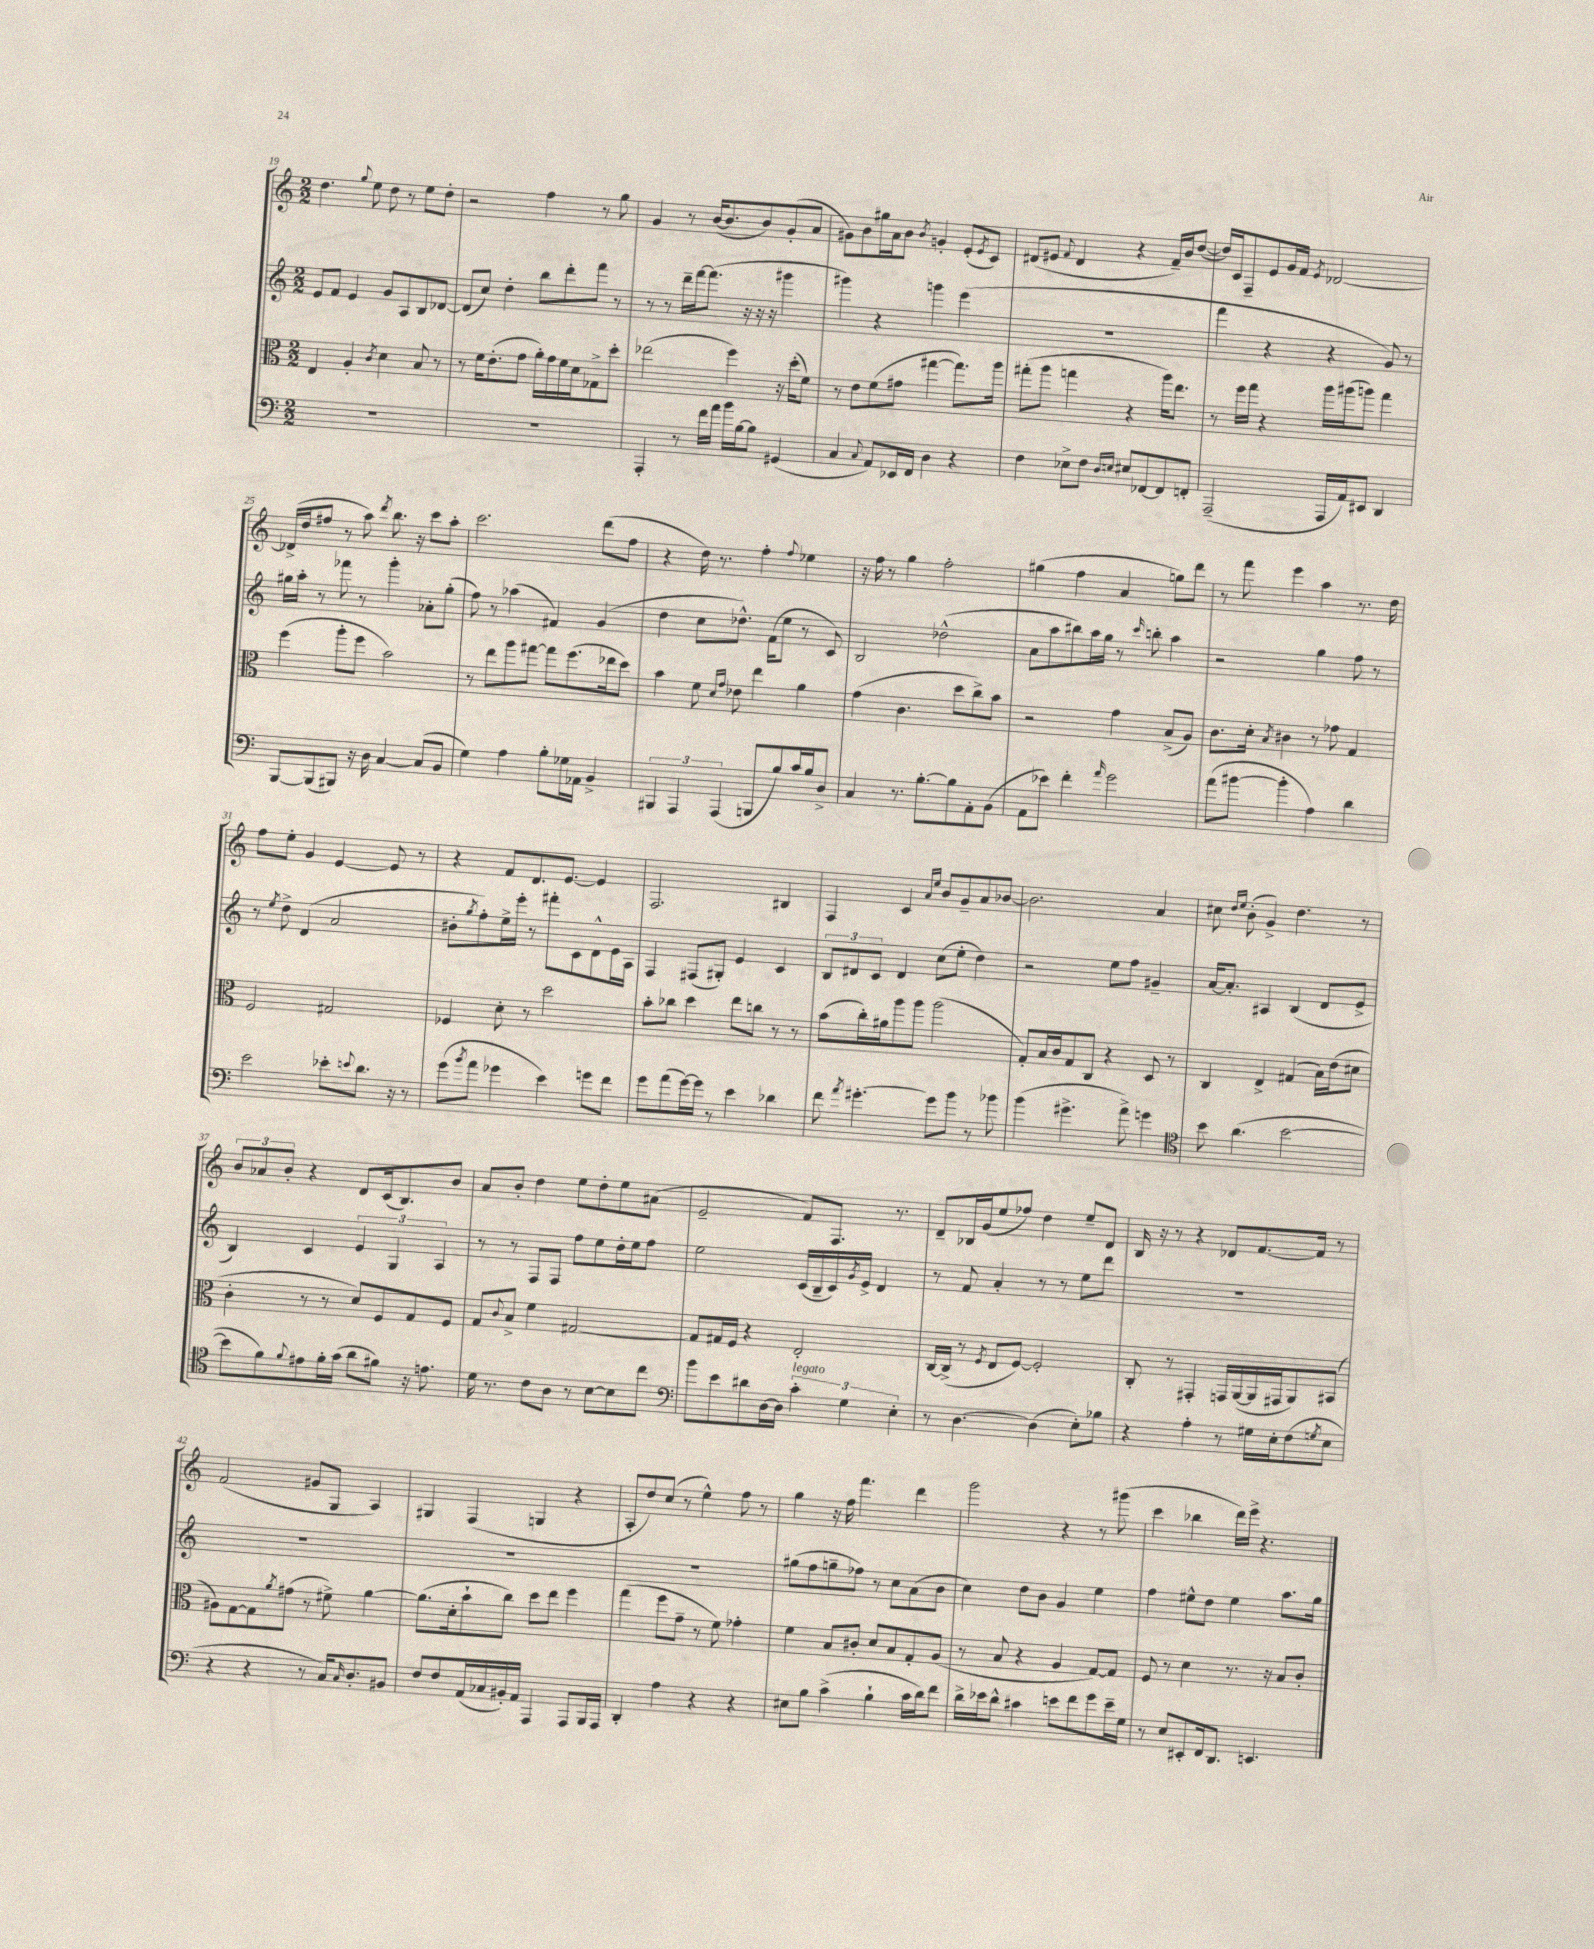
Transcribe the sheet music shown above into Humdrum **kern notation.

**kern	**kern	**kern	**kern
*part4	*part3	*part2	*part1
*staff4	*staff3	*staff2	*staff1
*clefF4	*clefC3	*clefG2	*clefG2
*k[]	*k[]	*k[]	*k[]
*M2/2	*M2/2	*M2/2	*M2/2
=19	=19	=19	=19
1r	4E/	8e/L	4.dd\
.	.	8f/J	.
.	4A'/	4e/	.
.	.	.	8qqgg/
.	.	.	8ee\
.	8qc/	.	.
.	4d\	8g/L	8dd\
.	.	8A/	8r
.	8B/	8B/	8ee\L
.	8r	[8d-X/J	8dd'\J
=20	=20	=20	=20
1r	8r	(8d-/L]	2r
.	16f\KL	8cc/J)	.
.	(8.e'\	.	.
.	.	4dd'\	.
.	8g\J	.	.
.	16a'\LL)	8bb\L	4ff\
.	16g\	.	.
.	16f\	8ddd'\	.
.	16d\J	.	.
.	8G-X^\	8fff\J	8r
.	8dd'\J	8r	8gg\
=21	=21	=21	=21
4AAA'/	(2ee-X\	8r	4g/
.	.	8r	.
8r	.	16ddd~\LL	8r
.	.	[16fff\J	.
16f\LL	.	(8.fff\J]	([16b/KL
16a\JJ	.	.	8.b/]
16b\LL	4ff\)	.	.
[16B\J	.	16r	.
8B\J]	.	16r	8b/)
.	.	16r	.
(4GG#X/	16r	4ggg#X\	(8g'/
.	(16dd'\KL	.	.
.	8f\J)	.	8a/J
=22	=22	=22	=22
4C/	8r	4ggg#X\)	8g#X\L)
.	8e\L	.	8b\
8qqC/	.	.	.
8AA/L)	(8f\	4r	16gg#X\L
.	.	.	16a\J
16EE-X/L	8g#X\J	.	8b\J
16FF/JJ	.	.	.
.	.	.	8qb/
4D\	[4gg#X\	4gggn\	4gn'/
4r	8.gg#\L])	(4eee\	(8e'/L
.	.	.	8qe/
.	.	.	8c/J)
.	16aa\Jk	.	.
=23	=23	=23	=23
4F\	(8gg#X'\L	1r	(8d#X/L
.	8aa\J	.	8e#X/J
.	.	.	8qqf/
8E-X^\L	4ggn\	.	4d#/
8F\J	.	.	.
16qqD/LL	.	.	.
16qqEn/JJ	.	.	.
8E#X/L	4r	.	4r
[8FF-X/	.	.	.
8FF-/]	16aa\KL)	.	16f~/LL)
.	8.ee\J	.	16b/J
8FFn'/J	.	.	([8dd/J
=24	=24	=24	=24
(2AAA~/	8r	4fff\	16dd/LL])
.	.	.	16c/J
.	16ff\LL	.	8F~/
.	16gg\JJ	.	.
.	4r	4r	8e/
.	.	.	16g/L
.	.	.	16f/JJ
.	.	.	8qe/
16AAA/LL	16aa\LL	4r	[2d-X/
16AA/J)	(16aa#X\J	.	.
8EE#X/J	8aan\J)	.	.
4DD/	4gg\	8g/)	.
.	.	8r	.
!!LO:LB:g=z
=25	=25	=25	=25
[8BBB/L	(4ff\	16gg#X\LL	(16d-X^/LL]
.	.	16aa'\JJ	16dd/J
(8BBB/]	.	8r	8ff#X/J
8BBB#X/J)	8aa'\L	8fff-X\	8r
16r	8ff\J	8r	8aa\)
16D\	.	.	.
.	.	.	8qddd/
[4C/	2b\)	4ggg'\	8.bb\
.	.	.	16r
(8C/L]	.	8a-X'\L	8ccc\L
8BB/J	.	(8gg#'\J	8aa'\J
=26	=26	=26	=26
4G\)	8r	8ff\)	2.ccc\
.	8ee\L	8r	.
4A\	8aa\	(4aa-X\	.
.	[8gg#X\J	.	.
8B'\L	8gg#\L]	4f#X/)	.
16G-X\L	(8.ff\	.	.
16AA-X\JJ	.	.	.
4BB^/	.	(4g/	(8ddd\L
.	16ee-X\k	.	.
.	8dd\J)	.	8ff\J
=27	=27	=27	=27
6BBB#X/	4b\	4dd\	4r
6AAA/	.	.	.
.	8f\	8cc\L	16dd\)
.	.	.	8.r
(6AAA/	.	.	.
.	16qqd/LL	.	.
.	16qqg/JJ	.	.
.	8e-X\	8.dd-X^^\J)	.
8BBBn/L	4ee\	.	4ff'\
.	.	(16f\KL	.
8B/)	.	8ee\J	.
.	.	.	8qqff/
16c/L	4a\	8r	4ee-X\
16B/J	.	.	.
8D^/J	.	8c/)	.
=28	=28	=28	=28
4C/	(4g\	2B/	16r
.	.	.	16ff\
.	.	.	8r
8.r	4.c\	.	4gg\
[8.B'\L	.	.	.
.	.	(2dd-X^^\	2ff'\
8B\]	8dd\L	.	.
8AA'\	8cc^\)	.	.
(8BB\J	8b\J	.	.
=29	=29	=29	=29
8AA\L	2r	8a\L	(4gg#X\
8e-X\J)	.	8aa\	.
4f'\	.	8bb#X\)	4ff\
.	.	16aa\L	.
.	.	16gg\JJ	.
16qqa/	.	.	.
2g\	4g\	8r	4a/
.	.	16qqccc/	.
.	.	8bbn'\	.
.	(8B^/L	4aa\	8ggn\L)
.	8A/J)	.	8ddd\J
=30	=30	=30	=30
(8a\L	8.c\L	2r	8r
[8b#X\J	.	.	8fff\
.	16d'\Jk	.	.
.	8qB/	.	.
4b#'\]	4c#X\	.	4eee\
4A\)	8r	4gg\	4aa\
.	8g-X\	.	.
4d\	4G/	8ff\	8.r
.	.	8r	.
.	.	.	16dd\
!!LO:LB:g=z
=31	=31	=31	=31
2e\	2F/	8r	8ff\L
.	.	8qee/	.
.	.	8dd^\	8ee'\J
.	.	(4d/	4g/
8e-X'\L	2G#X/	2a/	[4e/
8qqen/	.	.	.
8.d\J	.	.	.
.	.	.	8e/]
16r	.	.	.
8r	.	.	8r
=32	=32	=32	=32
(8g\L	4F-X/	8b#X'\L	4r
8qb/	.	8qgg/	.
8a\J	.	8ff'\)	.
4g-X\	8d'\	16ee^\L	8f/L
.	.	16eee'\JJ	.
.	8r	8r	8.d/
4e\)	2dd\	8fff#X'\L	.
.	.	.	[8.e/J
.	.	8c\	.
8gn\L	.	8d^^\	4e/]
8f\J	.	16e\L	.
.	.	16A\JJ	.
=33	=33	=33	=33
8g\L	8b'\L	4F/	2.F/
(8a\	8cc-X\J	.	.
[16g\L)	4dd\	(8F#X/L	.
16g\JJ]	.	.	.
8r	.	8G#X'/J)	.
4e\	8ee\L	4e/	.
.	8ccn\J	.	.
4d-X\	8r	4c/	4B#X/
.	8r	.	.
=34	=34	=34	=34
8f\	(8b\L	12B/L	4F/
.	.	12d#X/	.
8qa/	.	.	.
[4.g#X'\	16cc'\L)	.	.
.	.	12c/J	.
.	16a#X\J	.	.
.	8aa\	4d#/	4c/
.	8aa\J	.	.
.	.	.	16qqa/LL
.	.	.	16qqee/JJ
8g#\L]	(2aa\	(8cc\L	8b/L
8b\J	.	8ee'\J	8g~/
8r	.	4dd\)	8a/
8b-X\	.	.	[8b-X/J
=35	=35	=35	=35
(4b\	8G'/L)	2r	2.b-\]
.	16B/L	.	.
.	16c/J	.	.
4.g#X^\	8G/	.	.
.	8C/J	.	.
.	4r	8ee\L	.
8a^\)	.	8ff\J	.
4gn\	8D/	4g#X~/	4a/
.	8r	.	.
=36	=36	=36	=36
*clefC4	*	*	*
8b\	4C/	[16a/KL	8cc#X\
.	.	8.a'/J]	.
.	.	.	16qqdd/LL
.	.	.	16qqee/JJ
(4.a\	.	.	(8b'\
.	4E^/	4A#X/	4g^/)
[2b\	(4G#X/	(4B/	4.dd\
.	16B\LL)	8d/L	.
.	(16e\J	.	.
.	8d#X\J	8e^/J	8r
!!LO:LB:g=z
=37	=37	=37	=37
8b\L]	4c'\	4B/)	12b/L
.	.	.	12a-X/
8f\)	.	.	.
.	.	.	12b'/J
8qqf/	.	.	.
8e#X\	8r	4c/	4r
16f'\L	8r	.	.
(16g\JJ	.	.	.
8a\L	8d/L)	6e/	8d/L
8f#X\J)	8F/	.	(16c/k
.	.	6G/	.
.	.	.	8.B/)
16r	8G/	.	.
8.en\	.	.	.
.	.	6A/	.
.	8F/J	.	8b/J
=38	=38	=38	=38
16d\	8G/L	8r	8a/L
8.r	.	.	.
.	8qqc/	.	.
.	8B^/J	8r	8b'/J
8c\L	4f\	8F/L	4dd\
8A\J	.	8F/J	.
8r	[2G#X/	8ff\L	8ee\L
[8B\L	.	8ee\	8dd'\
8B\]	.	16dd'\L	8ee\
.	.	16ee\J	.
8cc\J	.	8ff\J	(8a#X\J
=39	=39	=39	=39
*clefF4	*	*	*
8b\L	8G#/L]	2ee\	2e~/
8e\	16G#X/L	.	.
.	16F/JJ	.	.
8d#X\	4r	.	.
[16D\L	.	.	.
16D\JJ]	.	.	.
!LO:TX:a:i:t=legato	!	!	!
6c'\	2E'/	(16c/LL	8f/L)
.	.	16B~/	.
.	.	16c/)	8.F/J
6G\	.	.	.
.	.	8qg/	.
.	.	16e^/JJ	.
.	.	4d/	.
.	.	.	8.r
6E'\	.	.	.
=40	=40	=40	=40
8r	[16C/LL	8r	8d~/L
.	(16C^/JJ]	.	.
[4.D\	8r	8f/	16B-X/L
.	.	.	(16g/J
.	8qF/	.	.
.	8E/L	4a'/	8ee/
.	[8F/J)	.	8ff-X/J)
(4D\]	2F'/]	8r	4dd\
.	.	8r	.
8E'\L)	.	8ee\L	8ee~/L
8B-X\J	.	8ddd\J	8d/J
=41	=41	=41	=41
4r	8C'/	1r	16B/
.	.	.	16r
.	8r	.	8r
4A'\	4GG#X'/	.	4r
8r	16GGn/LL	.	8d-X/L
.	([16AA/	.	.
16G#X\LL	16AA/]	.	[8.f/
16E'\J	16GG#X/J	.	.
(8F\	8AA/)	.	.
.	.	.	16f/Jk]
8qGn/	.	.	.
8E\J	(8BB#X/J	.	8r
!!LO:LB:g=z
=42	=42	=42	=42
4r	8A#X\L)	1r	(2f/
.	[8G\	.	.
4r	8G\]	.	.
.	8qa/	.	.
.	(8g#X\J	.	.
8r	8r	.	8g#X/L
16C/KL)	8f#X^\)	.	8G/J
16qqC/	.	.	.
8.D'/	.	.	.
.	[4a\	.	4A/)
8BB#X/J	.	.	.
=43	=43	=43	=43
8F/L	(8.a\L]	1r	4G#X/
8F/	.	.	.
.	16d'\k	.	.
(16AA/L	8b`\	.	(4F/
16C-X/	.	.	.
16BB#X'/)	8cc\J)	.	.
16AA/JJ	.	.	.
4AAA/	8dd\L	.	4Gn/
.	8ee\J	.	.
8AAA/L	4ff\	.	4r
16BBB/L	.	.	.
16AAA/JJ	.	.	.
=44	=44	=44	=44
4DD'/	(4gg\	1r	8A'/L
.	.	.	8dd/)
4A\	8ff\L	.	(8cc/J
.	8g~\J	.	8r
4r	8r	.	4ee^^\)
.	8f\)	.	.
4r	4g-X'\	.	8ff\
.	.	.	8r
=45	=45	=45	=45
8E#X\L	4f\	(8gg#X\L	4gg\
8B\J	.	8ff\	.
(4c^\	8B/L	8ggn~\	16r
.	.	.	16ff\
.	8c#X'/J	8ff-X\J)	4.fff\
4B`\	8d/L	8r	.
.	8B/	8cc\L	.
16c\LL	8G'/	(8a\	4ddd\
16d\J)	.	.	.
8f\J	(8A/J	8b\J	.
=46	=46	=46	=46
16d^\LL	8r	4cc\)	2ggg\
16e-X\J	.	.	.
8d^^\J	8B/	.	.
4c#X\	4r	8dd\L	.
.	.	8b\J	.
8en\L	4A/	4g/	4r
8f\	.	.	.
8g\	[8G/L)	4ee\	8r
16e~\L	8G/J]	.	(8ggg#X\
16G\JJ	.	.	.
=47	=47	=47	=47
8r	8F/	4ff\	4ccc\
8E/L	8r	.	.
8EE#X'/	4d\	8ee#X^^\L	4bb-X\
16FF/k	.	8dd\J	.
8.DD/J	.	.	.
.	8.r	4ee#\	16ddd\LL)
.	.	.	16eee^\JJ
4.EEn/	.	.	4.r
.	16r	.	.
.	8B/L	8.aa\L	.
.	8c'/J	.	.
.	.	16gg\Jk	.
==	==	==	==
*-	*-	*-	*-
